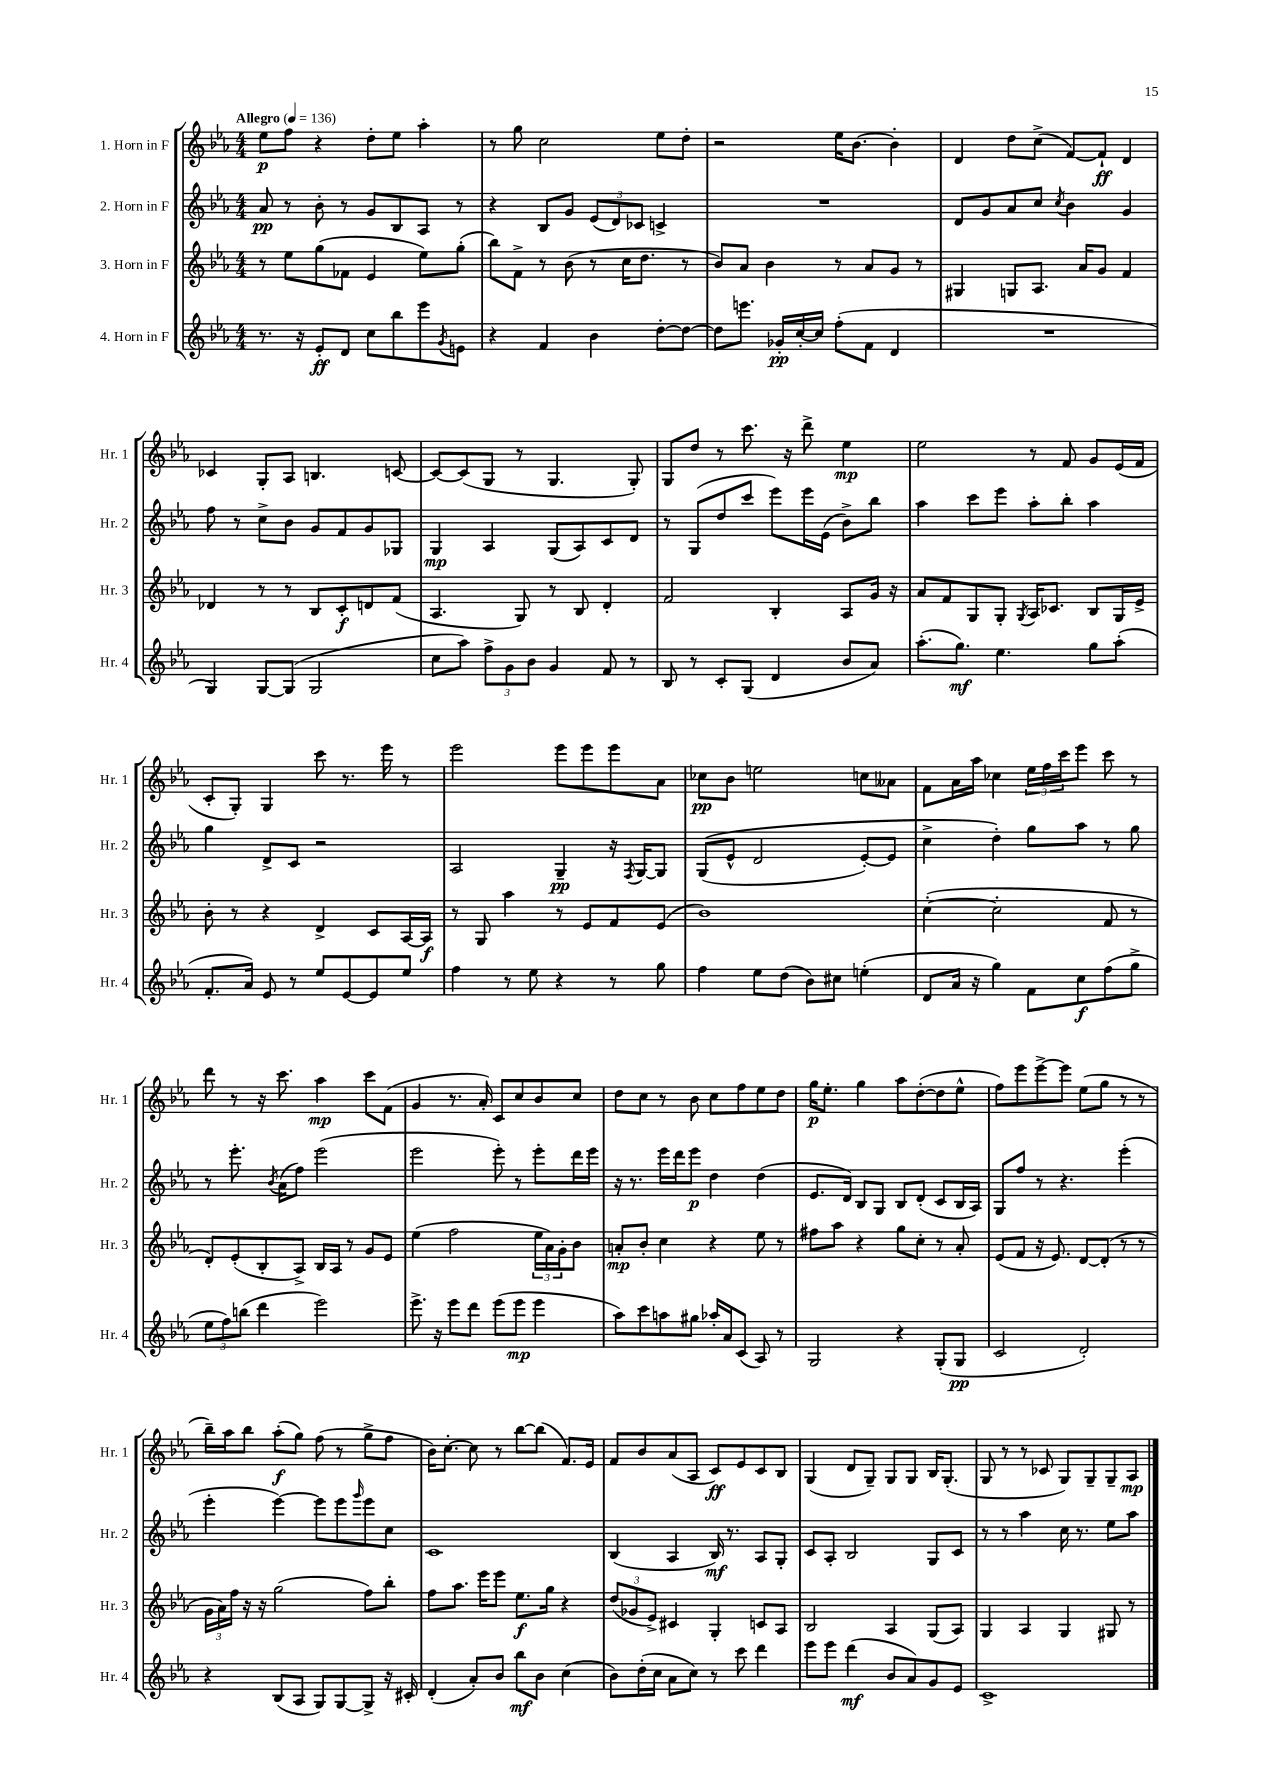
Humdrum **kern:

**kern	**kern	**kern	**kern
*staff4	*staff3	*staff2	*staff1
*clefG2	*clefG2	*clefG2	*clefG2
*k[b-e-a-]	*k[b-e-a-]	*k[b-e-a-]	*k[b-e-a-]
*M4/4	*M4/4	*M4/4	*M4/4
*MM136	*MM136	*MM136	*MM136
8.r	8r	8a-	8ee-
.	8ee-	8r	8ff
16r	.	.	.
8e-'	(8gg	8b-'	4r
8d	8f-	8r	.
8cc	4e-	8g	8dd'
8bb-	.	8B-	8ee-
8eee-	8ee-)	8A-	4aa-'
8qg	.	.	.
8e	(8gg'	8r	.
=	=	=	=
4r	8bb-)	4r	8r
.	8f^	.	8gg
4f	8r	8B-	2cc
.	(8b-	8g	.
4b-	8r	(12e-	.
.	.	12d)	.
.	16cc	.	.
.	.	12c-	.
.	8.dd	.	.
[8dd'	.	4c^	8ee-
8dd_	8r	.	8dd'
=	=	=	=
8dd]	8b-)	1r	2r
8.eee	8a-	.	.
.	4b-	.	.
16g-'	.	.	.
[16cc'	.	.	.
16cc]	.	.	.
(8ff'	8r	.	16ee-
.	.	.	[8.b-
8f	8a-	.	.
4d	8g	.	4b-']
.	8r	.	.
=	=	=	=
1r	4G#	8d	4d
.	.	8g	.
.	8G	8a-	8dd
.	8.A-	8cc	(8cc^
.	.	8qcc	.
.	.	4b-	[8f)
.	16a-	.	.
.	8g	.	8f`]
.	4f	4g	4d
=	=	=	=
4G)	4d-	8ff	4c-
.	.	8r	.
[8G	8r	8cc^	8G'
(8G]	8r	8b-	8A-
2G	8B-	8g	4.B
.	8c'	8f	.
.	8d	8g	.
.	(8f	8G-	[8c
=	=	=	=
8cc	4.A-	4G	8c_
8aa-)	.	.	(8c]
12ff^	.	4A-	8G
12g	.	.	.
.	8G)	.	8r
12b-	.	.	.
4g	8r	(8G	4.G
.	8B-	8A-)	.
8f	4d'	8c	.
8r	.	8d	8G')
=	=	=	=
8B-	2f	8r	8G
8r	.	(8G	8dd
8c'	.	8dd	8r
(8G	.	8ccc	8.ccc
4d	4B-'	8eee-)	.
.	.	.	16r
.	.	16eee-	8ddd^
.	.	(16e-	.
8b-	8A-	8b-^)	4ee-
8a-)	16g	8bb-	.
.	16r	.	.
=	=	=	=
(8.aa-'	8a-	4aa-	2ee-
.	8f	.	.
8.gg)	.	.	.
.	8G	8ccc	.
4.ee-	8G'	8eee-	.
.	8qG	.	.
.	16A-	8aa-'	8r
.	8.c-	.	.
.	.	8bb-'	8f
8gg	8B-	4aa-	8g
(8aa-'	16G	.	(16e-
.	16e-^	.	16f
=	=	=	=
8.f'	8b-'	4gg	8c'
.	8r	.	8G')
16a-)	.	.	.
8e-	4r	8d^	4G
8r	.	8c	.
8ee-	4d^	2r	8ccc
[8e-	.	.	8.r
8e-]	8c	.	.
.	.	.	16eee-
8ee-	[16A-	.	8r
.	16A-]	.	.
=	=	=	=
4ff	8r	2A-	2eee-
.	8G	.	.
8r	4aa-	.	.
8ee-	.	.	.
4r	8r	4G~	8eee-
.	8e-	.	8eee-
8r	8f	16r	8eee-
.	.	8qF	.
.	.	[16G	.
8gg	(8e-	8G]	8a-
=	=	=	=
4ff	1b-)	&((8G	8cc-
.	.	8e-^^	8b-
8ee-	.	2d	2ee
(8dd	.	.	.
8b-)	.	.	.
8cc#	.	.	.
(4ee'	.	[8e-')	8cc
.	.	8e-]	8a--
=	=	=	=
8d	([4cc'	4cc^	8f
16a-	.	.	16a-
16r	.	.	16aa-
4gg)	2cc']	4dd'&)	4cc-
8f	.	8gg	24ee-
.	.	.	24ff
.	.	.	24ccc
8cc	.	8aa-	8eee-
(8ff	8f	8r	8ccc
8gg^	8r	8gg	8r
=	=	=	=
12ee-	8d')	8r	8ddd
12ff)	.	.	.
.	(8e-'	8.eee-'	8r
(12bb	.	.	.
4ddd	8B-'	.	16r
.	.	8qb-	.
.	.	(16a-	8.ccc
.	8A-^)	8ff)	.
2eee-)	16B-	(2eee-	4aa-
.	16A-	.	.
.	8r	.	.
.	8g	.	8ccc
.	8e-	.	(8f
=	=	=	=
8.eee-^	(4ee-	2eee-	4g
16r	.	.	.
8eee-	2ff	.	8.r
8ddd	.	.	.
.	.	.	16a-')
(8eee-	.	8eee-')	8c
8eee-	.	8r	8cc
4eee-	24ee-	8eee-'	8b-
.	24a-)	.	.
.	24g'	.	.
.	8b-	16ddd	8cc
.	.	16eee-	.
=	=	=	=
8aa-)	8a'	16r	8dd
.	.	8.r	.
8ccc	8b-'	.	8cc
8aa	4cc	16eee-	8r
.	.	16ddd	.
8gg#	.	8eee-	8b-
16aa-'	4r	4dd	8cc
16a-	.	.	.
(8c	.	.	8ff
8A-)	8ee-	(4dd	8ee-
8r	8r	.	8dd
=	=	=	=
2G	8ff#	8.e-	16gg
.	.	.	8.ee-'
.	8aa-	.	.
.	.	16d)	.
.	4r	8B-	4gg
.	.	8G	.
4r	8gg	8B-	8aa-
.	8cc'	(8d'	([8dd'
(8G'	8r	8c	8dd]
8G	8a-'	16B-	8ee-^^
.	.	16A-)	.
=	=	=	=
2c	(8e-	8G	8ff)
.	8f	8ff	8eee-
.	16r	8r	[8eee-^
.	8.e-)	.	.
.	.	4.r	8eee-]
2d')	[8d	.	(8ee-
.	(8d']	.	8gg
.	8r	(4eee-'	8r
.	8r	.	8r
=	=	=	=
4r	24g	4eee-'	16bb-~)
.	24a-)	.	.
.	.	.	16aa-
.	24ff	.	.
.	16r	.	8bb-
.	16r	.	.
(8B-	(2gg	[4eee-)	(8aa-'
8A-	.	.	8gg)
8G)	.	8eee-]	(8ff
[8G	.	8eee-	8r
.	.	16qqggg	.
8G^]	8ff)	8eee-	8gg^
16r	8bb-'	8cc	8ff
16c#'	.	.	.
=	=	=	=
(4d'	8ff	1c	16b-)
.	.	.	[8.cc'
.	8.aa-	.	.
8a-')	.	.	8cc]
.	16eee-	.	.
8b-	8eee-	.	8r
8bb-	8.ee-	.	[8bb-
8b-	.	.	(8bb-]
.	16gg	.	.
(4cc	4r	.	8.f)
.	.	.	16e-
=	=	=	=
8b-)	(12dd	(4B-	8f
.	12g-	.	.
(16dd'	.	.	8b-
.	12e-^)	.	.
16cc	.	.	.
8a-	4c#	4A-	(8a-
8cc)	.	.	8A-
8r	4G'	16B-)	8c)
.	.	8.r	.
8ccc	.	.	8e-
4ddd	8c	8A-	8c
.	8A-	8G'	8B-
=	=	=	=
8eee-	2B-	8c	(4G
8eee-	.	8A-'	.
(4ddd	.	2B-	8d
.	.	.	8G~)
8b-	4A-	.	8G
8a-)	.	.	8G
8g	(8G	8G	16B-
.	.	.	(8.G'
8e-	8A-)	8c	.
=	=	=	=
1c^	4G	8r	8G
.	.	8r	8r
.	4A-	4aa-	8r
.	.	.	8c-
.	4G	16cc	8G)
.	.	8.r	.
.	.	.	8G~
.	8G#	8ee-	8G~
.	8r	8aa-	8A-
==	==	==	==
*-	*-	*-	*-
